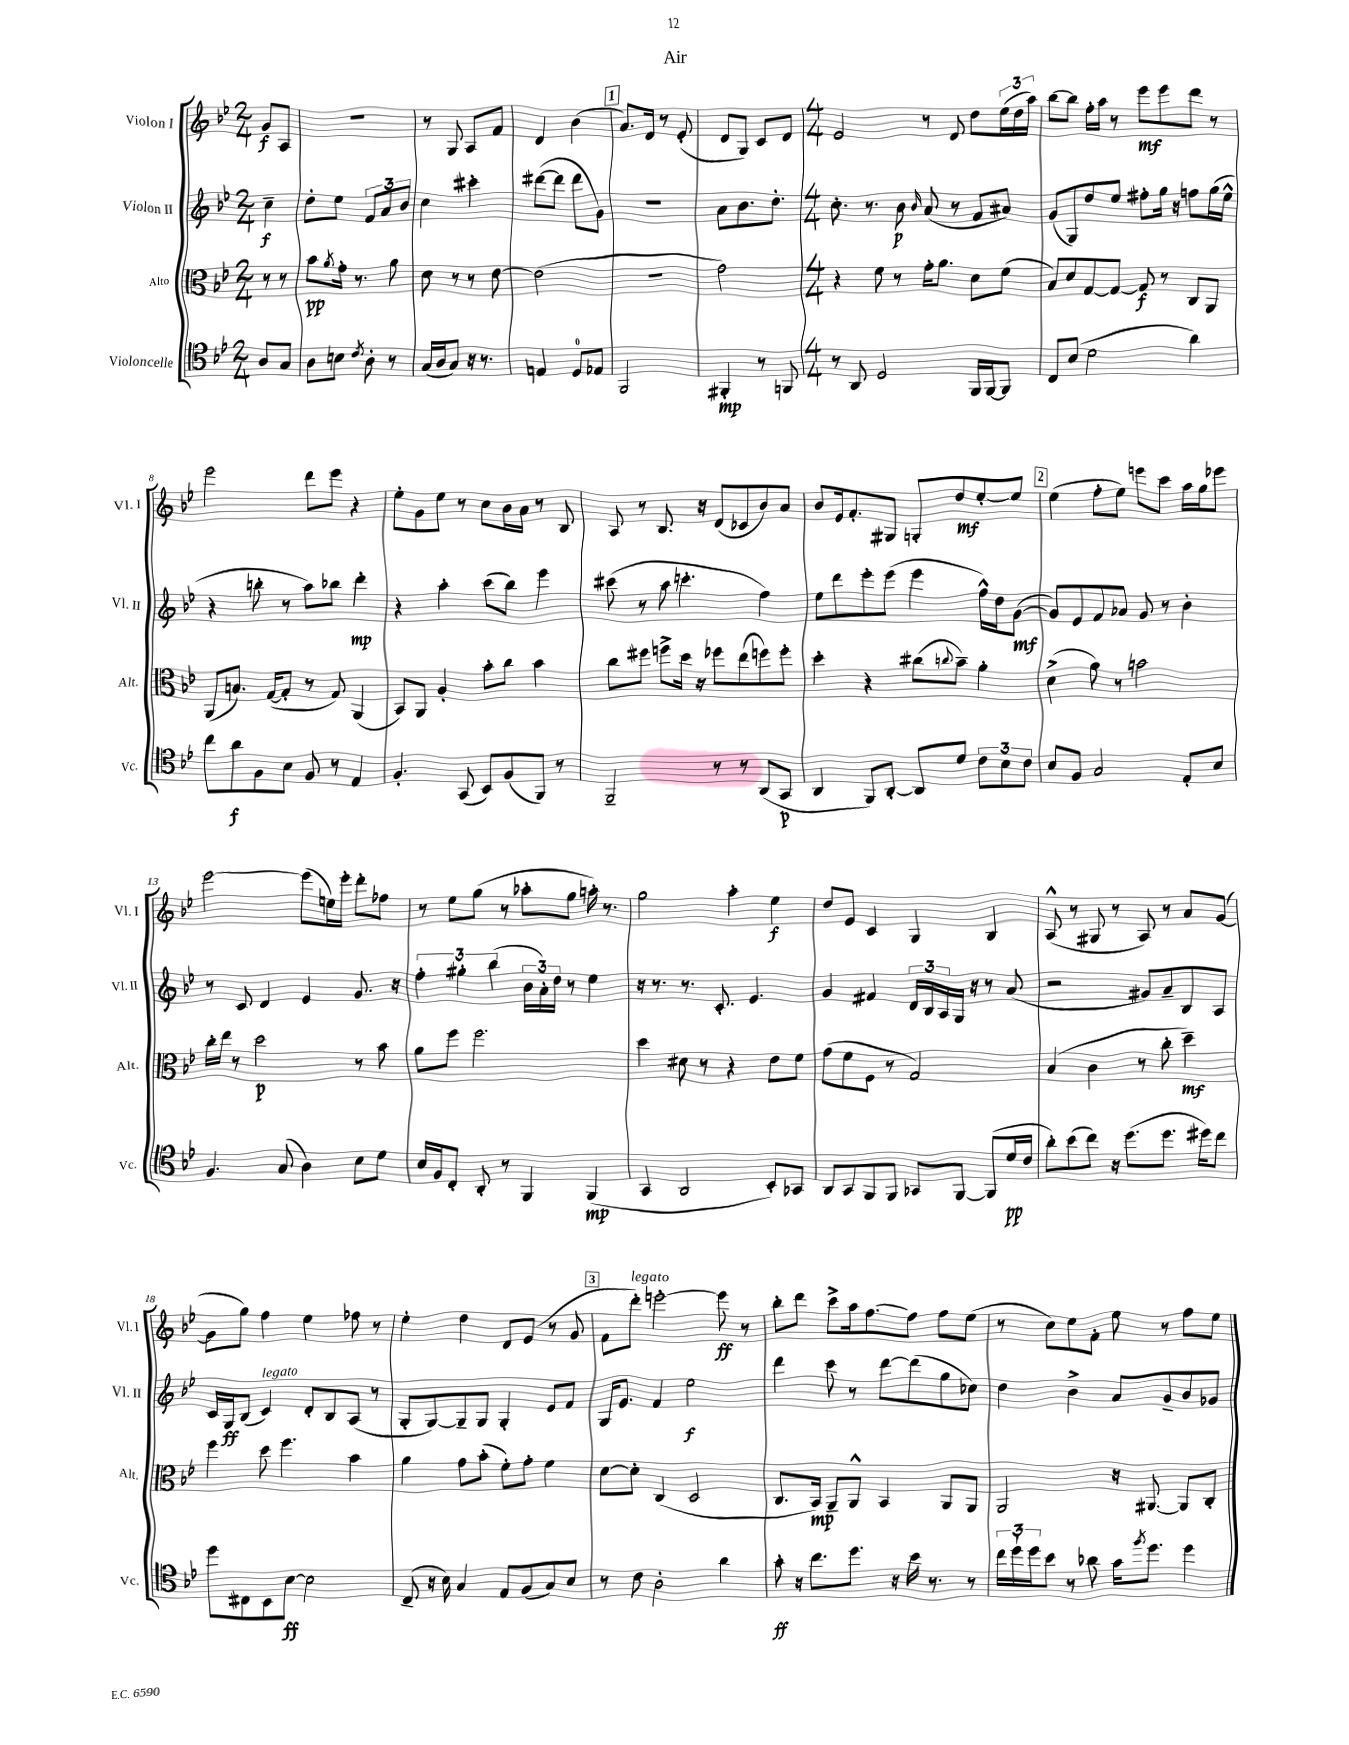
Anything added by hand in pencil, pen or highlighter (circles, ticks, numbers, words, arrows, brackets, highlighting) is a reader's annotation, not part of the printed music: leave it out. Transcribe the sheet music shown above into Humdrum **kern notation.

**kern	**dynam	**kern	**dynam	**kern	**dynam	**kern	**dynam
*part4	*part4	*part3	*part3	*part2	*part2	*part1	*part1
*staff4	*staff4	*staff3	*staff3	*staff2	*staff2	*staff1	*staff1
*I"Violoncelle	*	*I"Alto	*	*I"Violon II	*	*I"Violon I	*
*I'Vc.	*	*I'Alt.	*	*I'Vl. II	*	*I'Vl. I	*
*clefC4	*	*clefC3	*	*clefG2	*	*clefG2	*
*k[b-e-]	*	*k[b-e-]	*	*k[b-e-]	*	*k[b-e-]	*
*M2/4	*	*M2/4	*	*M2/4	*	*M2/4	*
=	=	=	=	=	=	=	=
8A/L	.	8r	.	4cc~\	f	8g/L	f
8G/J	.	8r	.	.	.	8A/J	.
=1	=1	=1	=1	=1	=1	=1	=1
8A\L	.	8b-\L	pp	8dd'\L	.	2r	.
.	.	8qa/	.	.	.	.	.
8Bn\J	.	16g'\Jk	.	8ee-\J	.	.	.
.	.	8.r	.	.	.	.	.
8qc/	.	.	.	.	.	.	.
8A'\	.	.	.	12f/L	.	.	.
.	.	.	.	12a/	.	.	.
8r	.	8a\	.	.	.	.	.
.	.	.	.	12b-/J	.	.	.
=2	=2	=2	=2	=2	=2	=2	=2
(16G/LL	.	8d\	.	4cc\	.	8r	.
16A/J	.	.	.	.	.	.	.
8G/J)	.	8r	.	.	.	8G/	.
16r	.	8r	.	4ccc#X'\	.	8A/L	.
8.r	.	.	.	.	.	.	.
.	.	[8e-\	.	.	.	8f/J	.
=3	=3	=3	=3	=3	=3	=3	=3
4En/	.	(2e-\]	.	([8ddd#X\L	.	4d/	.
.	.	.	.	8ddd#\J]	.	.	.
8D/L	.	.	.	8ddd#\L	.	(4b-\	.
8E-X/J	.	.	.	8g\J)	.	.	.
!!LO:REH:place=s1:t=1
=4	=4	=4	=4	=4	=4	=4	=4
2FF/	.	2r	.	2r	.	8.a/L)	.
.	.	.	.	.	.	16d/Jk	.
.	.	.	.	.	.	8r	.
.	.	.	.	.	.	(8e-'/	.
=5	=5	=5	=5	=5	=5	=5	=5
4FF#X'/	mp	2g\)	.	8a\L	.	8d/L	.
.	.	.	.	8.b-\	.	8G/J)	.
8r	.	.	.	.	.	8c/L	.
.	.	.	.	8.dd'\J	.	.	.
8FFn/	.	.	.	.	.	8d/J	.
=6	=6	=6	=6	=6	=6	=6	=6
*M4/4	*	*M4/4	*	*M4/4	*	*M4/4	*
8r	.	4r	.	8.cc'\	.	2e-/	.
8AA/	.	.	.	.	.	.	.
.	.	.	.	8.r	.	.	.
2D/	.	8f\	.	.	.	.	.
.	.	8r	.	8b-\	p	.	.
.	.	.	.	16qqb-/	.	.	.
.	.	16g'\KL	.	(8a/	.	8r	.
.	.	8.a\J	.	.	.	.	.
.	.	.	.	8r	.	8d/	.
16FF/LL	.	8d\L	.	8f/L	.	8dd\L	.
[16FF/J	.	.	.	.	.	.	.
8FF/J]	.	(8f\J	.	8a#X/J)	.	(24ee-\L	.
.	.	.	.	.	.	24dd\	.
.	.	.	.	.	.	24aa\JJ)	.
=7	=7	=7	=7	=7	=7	=7	=7
8C/L	.	8B-/L)	.	(8g/L	.	[8bb-\L	.
(8B-/J	.	8d/	.	8G/)	.	8bb-\J]	.
2d\	.	[8G/	.	8dd/	.	16ff'\LL	.
.	.	.	.	.	.	16aa\JJ	.
.	.	8G/J_	.	8ee-/J	.	8r	.
.	.	8G/]	f	8ff#X'\L	.	8eee-\L	mf
.	.	8r	.	16gg\Jk	.	8eee-\	.
.	.	.	.	16r	.	.	.
4a\)	.	8C/L	.	8ffn\L	.	8ddd\J	.
.	.	8AA/J	.	(16gg\L	.	8r	.
.	.	.	.	16ee-^^\JJ	.	.	.
!!LO:LB:g=z
=8	=8	=8	=8	=8	=8	=8	=8
8cc\L	.	(8AA/L	.	4r	.	2eee-\	.
8a\	f	8.Bn/J)	.	.	.	.	.
8F\	.	.	.	8bbn'\	.	.	.
.	.	([16G/KL	.	.	.	.	.
8B-\J	.	8G'/J]	.	8r	.	.	.
8F/	.	8r	.	8aa\L)	.	8ddd\L	.
8r	.	8G/)	.	8bb-X\J	.	8eee-\J	.
4E-/	.	(4AA/	.	4ddd'\	mp	4r	.
=9	=9	=9	=9	=9	=9	=9	=9
4.F'/	.	8BB-/L)	.	4r	.	8ee-'\L	.
.	.	8AA/J	.	.	.	8g\	.
.	.	4A'/	.	4aa'\	.	8ee-\J	.
(8GG/	.	.	.	.	.	8r	.
8BB-/L)	.	8b-'\L	.	(8ccc\L	.	8cc\L	.
(8F/	.	8cc\J	.	8bb-\J)	.	16b-\L	.
.	.	.	.	.	.	16a\JJ	.
8FF/J)	.	4b-\	.	4eee-\	.	8r	.
8r	.	.	.	.	.	8B-/	.
=10	=10	=10	=10	=10	=10	=10	=10
2FF~/	.	8cc\L	.	(8ccc#X\	.	8A/	.
.	.	8ff#X\J	.	8r	.	8r	.
.	.	8ffn^\L	.	8aa\	.	8.B-/	.
.	.	16dd\Jk	.	4.cccn'\	.	.	.
.	.	16r	.	.	.	16r	.
8r	.	8ff-X\L	.	.	.	(8d/L	.
8r	.	(8ee-\	.	.	.	8c-X/	.
(8AA/L	.	8ffn\)	.	4ff\)	.	8b-/)	.
8GG/J	p	8ff'\J	.	.	.	8a/J	.
=11	=11	=11	=11	=11	=11	=11	=11
4AA/	.	4dd'\	.	8ee-\L	.	8b-/L	.
.	.	.	.	8ddd\	.	16e-/k	.
.	.	.	.	.	.	8.f'/	.
8FF/L)	.	4r	.	8eee-'\	.	.	.
[8AA'/J	.	.	.	(8eee-\J	.	8G#X/J	.
8AA/L]	.	(8cc#X\L	.	4eee-\	.	8Gn'/L	.
.	.	8qqccn/	.	.	.	.	.
8d/J	.	8b-~\J)	.	.	.	8dd/	mf
12c\L	.	4a'\	.	16ff^^\LL)	.	[8ee-'/	.
.	.	.	.	16dd\J	.	.	.
12B-\	.	.	.	.	.	.	.
.	.	.	.	([8g\J	mf	8ee-/J]	.
12c\J	.	.	.	.	.	.	.
!!LO:REH:place=s1:t=2
=12	=12	=12	=12	=12	=12	=12	=12
8B-/L	.	(4d^\	.	8g/L])	.	(4ee-\	.
8F/J	.	.	.	8e-/	.	.	.
2G/	.	8a\)	.	8f/	.	8ff'\L	.
.	.	8r	.	8a-X/J	.	8ee-\J)	.
.	.	2bn\	.	8g/	.	8eeen\L	.
.	.	.	.	8r	.	8ccc\J	.
8E-'/L	.	.	.	4b-'\	.	16aa\LL	.
.	.	.	.	.	.	16gg\J	.
8B-/J	.	.	.	.	.	8eee-X\J	.
!!LO:LB:g=z
=13	=13	=13	=13	=13	=13	=13	=13
4.F/	.	16cc'\LL	.	8r	.	[2eee-\	.
.	.	16ee-\JJ	.	.	.	.	.
.	.	8r	.	8c/	.	.	.
.	.	2dd\	p	4d/	.	.	.
(8G/	.	.	.	.	.	.	.
4A\)	.	.	.	4e-/	.	(8eee-\L]	.
.	.	.	.	.	.	16een\L)	.
.	.	.	.	.	.	16eee-'\JJ	.
8B-\L	.	8r	.	8.g/	.	8ddd'\L	.
8d\J	.	8b-\	.	.	.	8ff-X\J	.
.	.	.	.	16r	.	.	.
=14	=14	=14	=14	=14	=14	=14	=14
16B-/LL	.	8a\L	.	6ff'\	.	8r	.
16F/J	.	.	.	.	.	.	.
8C'/J	.	8ff\J	.	.	.	8ee-\L	.
.	.	.	.	6gg#X'\	.	.	.
8AA'/	.	2.ff\	.	.	.	(8gg\J	.
.	.	.	.	(6bb-\	.	.	.
8r	.	.	.	.	.	8r	.
4FF/	.	.	.	24b-\LL	.	8aa-X'\L	.
.	.	.	.	24a'\)	.	.	.
.	.	.	.	24dd\JJ	.	.	.
.	.	.	.	8r	.	8gg\J	.
(4FF/	mp	.	.	4ee-\	.	16aan'\)	.
.	.	.	.	.	.	8.r	.
=15	=15	=15	=15	=15	=15	=15	=15
4GG/	.	4dd\	.	16r	.	2gg\	.
.	.	.	.	8.r	.	.	.
2AA/	.	8d#X\	.	8.r	.	.	.
.	.	8r	.	.	.	.	.
.	.	.	.	8.c'/	.	.	.
.	.	4r	.	.	.	4aa'\	.
.	.	.	.	4.e-/	.	.	.
8BB-'/L)	.	8e-\L	.	.	.	4ee-\	f
8GG-X/J	.	8f\J	.	.	.	.	.
=16	=16	=16	=16	=16	=16	=16	=16
8AA/L	.	(8g\L	.	4g/	.	8dd/L	.
8GG/	.	8f\	.	.	.	8e-/J	.
8FF/	.	8F\J	.	4f#X/	.	4c/	.
8FF/J	.	8r	.	.	.	.	.
8GG-X/L	.	2G/)	.	24d/LL	.	4G/	.
.	.	.	.	24B-/	.	.	.
.	.	.	.	24A/	.	.	.
[8FF/J	.	.	.	16G/JJ	.	.	.
.	.	.	.	16r	.	.	.
(8FF/L]	.	.	.	8r	.	4B-/	.
16d/L	pp	.	.	(8a/	.	.	.
16c/JJ	.	.	.	.	.	.	.
=17	=17	=17	=17	=17	=17	=17	=17
8a'\L)	.	(4B-/	.	2r	.	(8A^^/	.
(8b-\	.	.	.	.	.	8r	.
8cc\J)	.	4c\	.	.	.	8G#X/	.
16r	.	.	.	.	.	8r	.
(8.dd\L	.	.	.	.	.	.	.
.	.	8r	.	8g#X/L)	.	8A/)	.
8.dd\J	.	8cc'\	.	8a~/	.	8r	.
.	.	4dd~\)	mf	8B-/	.	8a/L	.
16dd#X\KL)	.	.	.	.	.	.	.
8cc\J	.	.	.	8A/J	.	([8g/J	.
!!LO:LB:g=z
=18	=18	=18	=18	=18	=18	=18	=18
8dd\L	.	4ff\	.	16c/LL	.	8g\L]	.
.	.	.	.	16G/J	ff	.	.
8C#X\	.	.	.	(8B-/J	.	8gg\J)	.
!	!	!	!	!LO:TX:a:i:t=legato	!	!	!
8BB-\	.	8dd\	.	4c/)	.	4ff\	.
[8B-\J	ff	4.ff\	.	.	.	.	.
2B-\]	.	.	.	8d'/L	.	4ee-\	.
.	.	.	.	8B-/	.	.	.
.	.	4b-\	.	(8A/J	.	8ff-X\	.
.	.	.	.	8r	.	8r	.
=19	=19	=19	=19	=19	=19	=19	=19
(8C~/	.	4a\	.	8G'/L	.	4ee-'\	.
16r	.	.	.	[8G/)	.	.	.
16B-\)	.	.	.	.	.	.	.
4G/	.	8g\L	.	8G~/]	.	4dd\	.
.	.	(8b-'\J	.	8G/J	.	.	.
8E-/L	.	8f'\L)	.	4G'/	.	8d/L	.
(8F/	.	8g'\J	.	.	.	(8e-/J	.
8G/)	.	4f\	.	8e-/L	.	8r	.
8B-/J	.	.	.	8f/J	.	8g/	.
!!LO:REH:place=s1:t=3
=20	=20	=20	=20	=20	=20	=20	=20
8r	.	[8d\L	.	16G/KL	.	8f\L	.
.	.	.	.	8.e-/J	.	.	.
!	!	!	!	!	!	!LO:TX:a:i:t=legato	!
8c\	.	8d'\J]	.	.	.	8ddd'\J)	.
2A'\	.	(4C/	.	4f/	.	[2eeen'\	.
.	.	2D/	.	2ee-\	f	.	.
4a\	.	.	.	.	.	8eee\]	ff
.	.	.	.	.	.	8r	.
=21	=21	=21	=21	=21	=21	=21	=21
8g'\	ff	8.C/L	.	4ddd\	.	8bb-'\L	.
16r	.	.	.	.	.	8ddd\J	.
8.cc\L	.	16BB-/Jk)	mp	.	.	.	.
.	.	8AA~/L	.	8ccc\	.	8ccc^\L	.
8.dd\J	.	8AA^^/J	.	8r	.	16aa\k	.
.	.	.	.	.	.	[8.ff\	.
.	.	4BB-/	.	[8ddd\L	.	.	.
16r	.	.	.	.	.	.	.
16b-\	.	.	.	(8ddd\]	.	8ff\J]	.
8.r	.	.	.	.	.	.	.
.	.	8AA/L	.	8gg\	.	8ff\L	.
8r	.	8AA/J	.	8cc-X\J)	.	(8ee-\J	.
=22	=22	=22	=22	=22	=22	=22	=22
24cc\LL	.	2AA/	.	4dd\	.	8r	.
24dd`\	.	.	.	.	.	.	.
24dd\J	.	.	.	.	.	.	.
8b-\J	.	.	.	.	.	8cc\L)	.
8r	.	.	.	4b-^\	.	8ee-\	.
8a-X\	.	.	.	.	.	8f'\J	.
16g\KL	.	16r	.	8a/L	.	8ee-\	.
8qff/	.	.	.	.	.	.	.
8.dd\J	.	[8.AA#X/	.	.	.	.	.
.	.	.	.	8g~/	.	8r	.
4dd\	.	8AA#/L]	.	8b-/	.	8ff\L	.
.	.	8C'/J	.	8g-X/J	.	8ee-\J	.
==	==	==	==	==	==	==	==
*-	*-	*-	*-	*-	*-	*-	*-
